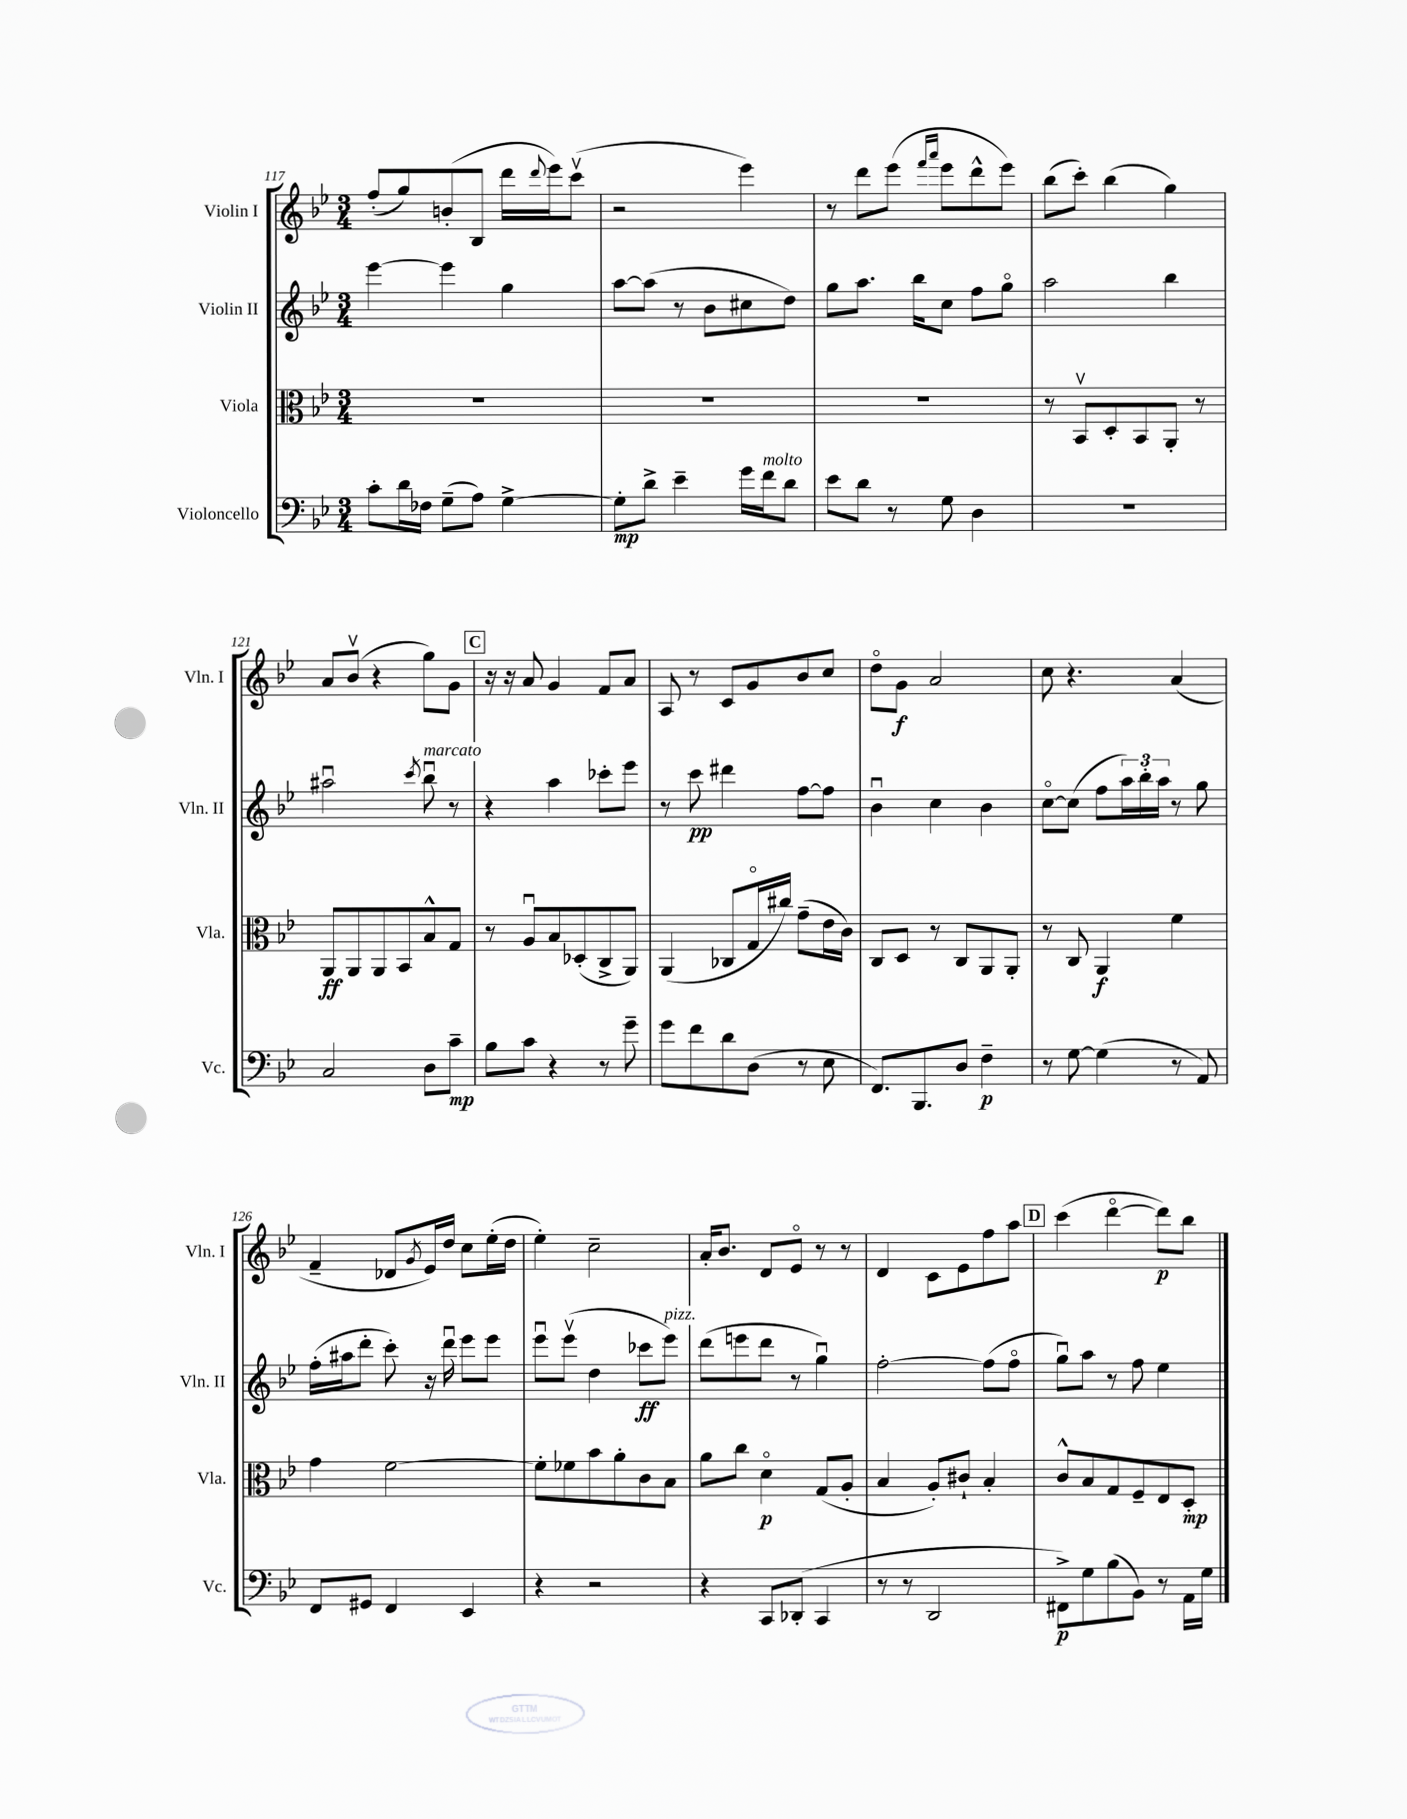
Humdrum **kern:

**kern	**kern	**kern	**kern
*staff4	*staff3	*staff2	*staff1
*clefF4	*clefC3	*clefG2	*clefG2
*k[b-e-]	*k[b-e-]	*k[b-e-]	*k[b-e-]
*M3/4	*M3/4	*M3/4	*M3/4
8c'	2.r	[4eee-	(8ff'
16d	.	.	8gg)
16F-	.	.	.
(8G~	.	4eee-]	(8b'
8A)	.	.	8B-
[4G^	.	4gg	16ddd
.	.	.	8qqddd
.	.	.	16eee-)
.	.	.	(8cccv
=	=	=	=
8G']	2.r	[8aa	2r
8d^	.	(8aa]	.
4e-~	.	8r	.
.	.	8b-	.
16g	.	8cc#	4eee-)
16f	.	.	.
8d	.	8dd)	.
=	=	=	=
8e-	2.r	8gg	8r
8d	.	8.aa	8ddd
8r	.	.	(8eee-
.	.	16bb-	.
.	.	.	16qqfff
.	.	.	16qqaaa
8G	.	8cc	8eee-
4D	.	8ff	8ddd^^
.	.	8ggo	8eee-)
=	=	=	=
2.r	8r	2aa	(8bb-
.	8BB-v	.	8ccc')
.	8D'	.	(4bb-
.	8BB-	.	.
.	8AA'	4bb-	4gg)
.	8r	.	.
=	=	=	=
2C	8AA	2aa#u	8a
.	8AA	.	(8b-v
.	8AA	.	4r
.	8BB-	.	.
.	.	8qccc	.
8D	8B-^^	8bb-u	8gg)
8c~	8G	8r	8g
=	=	=	=
8B-	8r	4r	16r
.	.	.	16r
8c	8Au	.	8a
4r	8B-	4aa	4g
.	(8D-'	.	.
8r	8C^	8ccc-'	8f
8g~	8AA)	8eee-	8a
=	=	=	=
8g	(4AA	8r	8A
8f	.	8ccc	8r
8d	8C-	4ddd#	8c
(8D	16Go	.	8g
.	16cc#)	.	.
8r	(8g~	[8ff	8b-
8E-	16e-	8ff]	8cc
.	16c)	.	.
=	=	=	=
8.FF)	8C	4b-u	8ddo
.	8D	.	8g
8.BBB-	.	.	.
.	8r	4cc	2a
8D	8C	.	.
4F~	8AA	4b-	.
.	8AA'	.	.
=	=	=	=
8r	8r	[8cco	8cc
[8G	8C	(8cc]	4.r
(4G]	4AA	8ff	.
.	.	24aa)	.
.	.	24bb-'	.
.	.	24aa	.
8r	4f	8r	(4a
8AA)	.	8gg	.
=	=	=	=
8FF	4g	(16ff'	4f~
.	.	16aa#	.
8GG#	.	8ddd'	.
4FF	[2f	8ccc')	8d-
.	.	.	8qg
.	.	16r	16e-)
.	.	16dddu	16dd
4EE-	.	8eee-	8cc
.	.	8eee-	(16ee-'
.	.	.	16dd
=	=	=	=
4r	8f']	8eee-u	4ee-')
.	8f-	(8eee-v	.
2r	8b-	4dd	2cc~
.	8a'	.	.
.	8c	8ccc-	.
.	8B-	8eee-)	.
=	=	=	=
4r	8a	(8ddd	16a'
.	.	.	8.b-
.	8cc	8eee	.
8CC	4do	8ddd	8d
(8DD-'	.	8r	8e-o
4CC	(8G	4ggu)	8r
.	8A'	.	8r
=	=	=	=
8r	4B-	[2ff'	4d
8r	.	.	.
2DD	8A')	.	8c
.	8c#`	.	8e-
.	4B-'	(8ff]	8ff
.	.	8ffo	8aa
=	=	=	=
8FF#^)	8c^^	8ggu)	(4ccc
8G	8B-	8aa	.
(8B-	8G	8r	[4dddo
8BB-)	8F~	8ff	.
8r	8E-	4ee-	8ddd])
16AA	8D'	.	8bb-
16G	.	.	.
==	==	==	==
*-	*-	*-	*-
